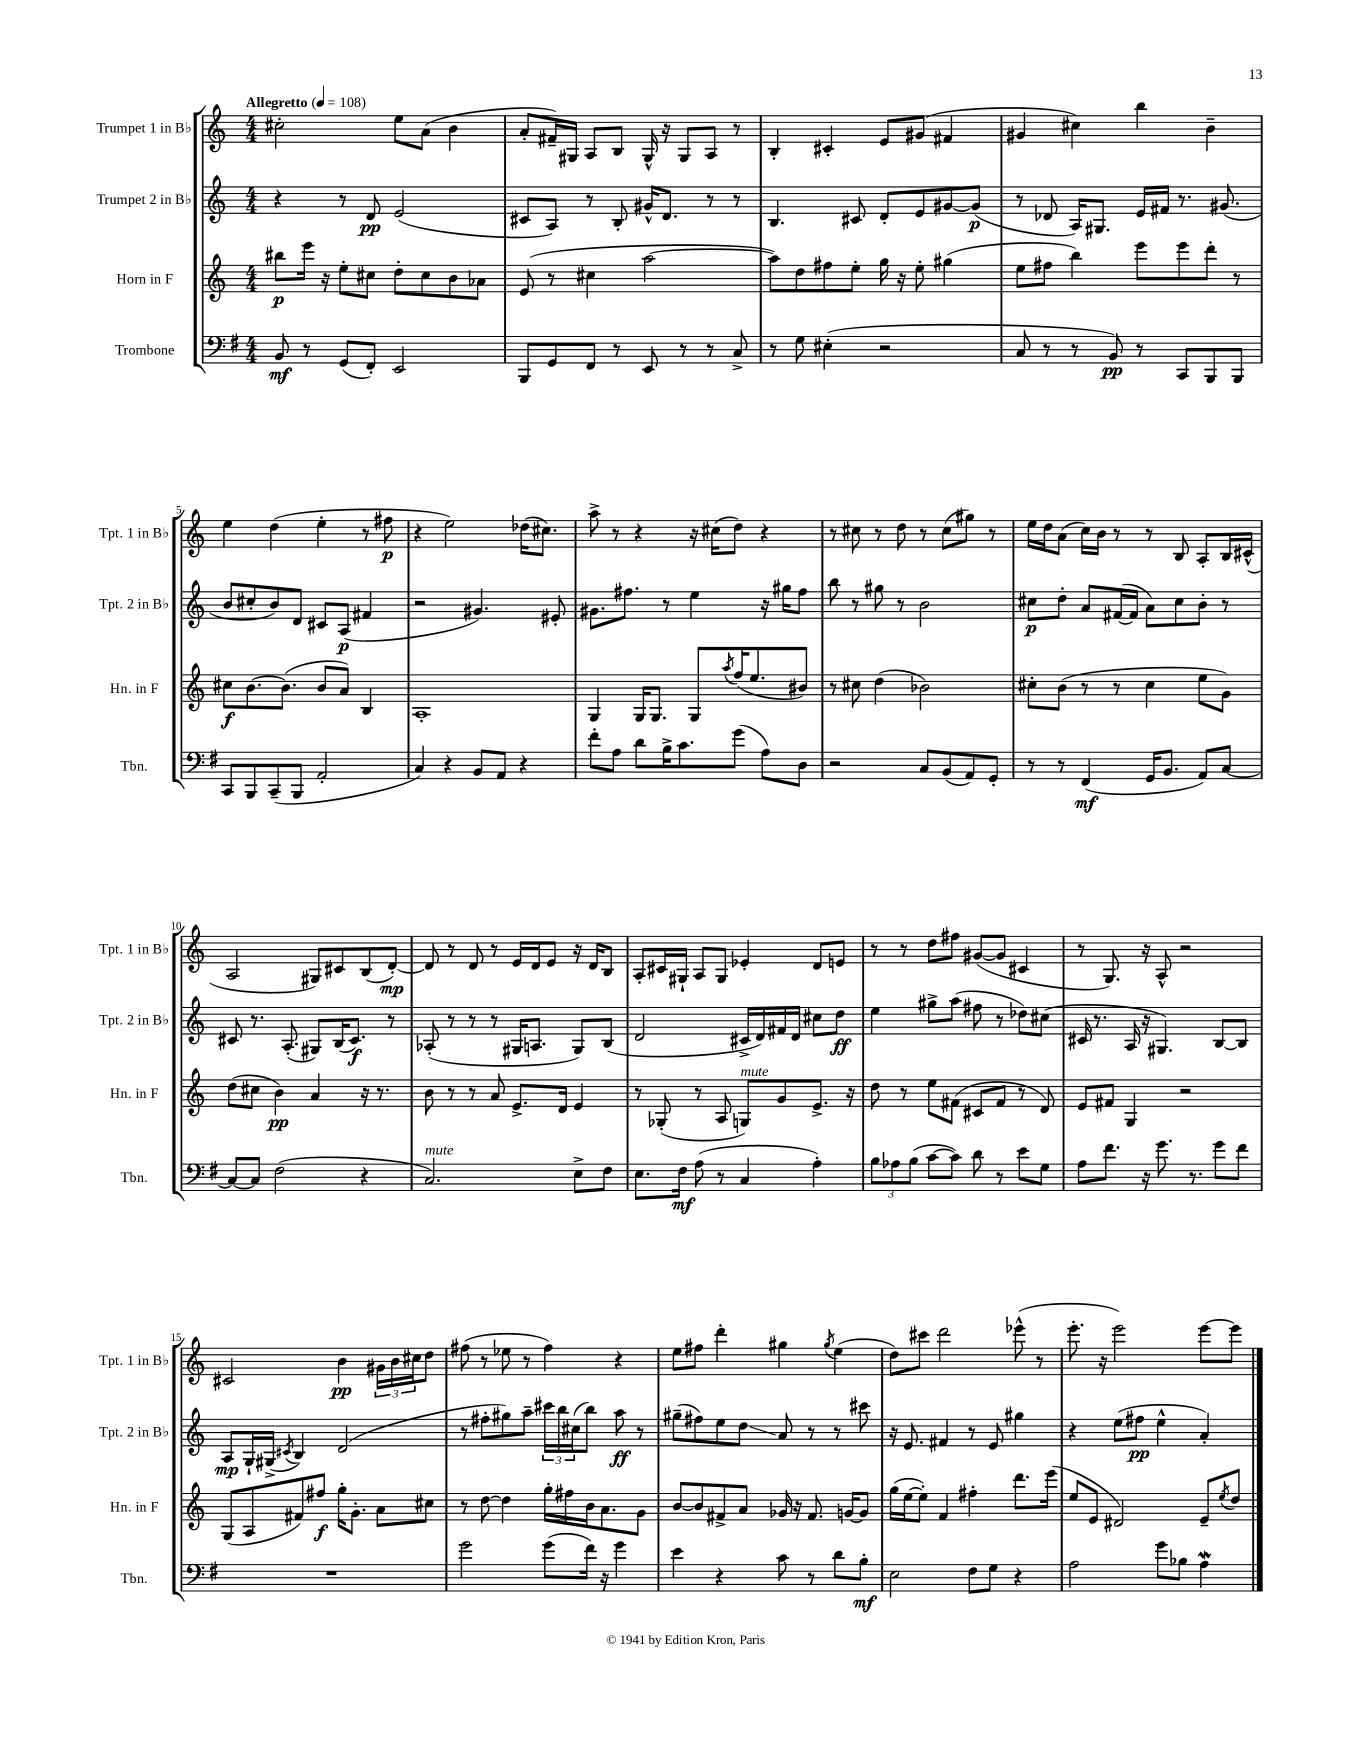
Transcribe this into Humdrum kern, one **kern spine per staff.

**kern	**kern	**kern	**kern
*staff4	*staff3	*staff2	*staff1
*clefF4	*clefG2	*clefG2	*clefG2
*k[f#]	*k[]	*k[]	*k[]
*M4/4	*M4/4	*M4/4	*M4/4
*MM108	*MM108	*MM108	*MM108
8BB	8bb#	4r	2cc#'
8r	16eee	.	.
.	16r	.	.
(8GG	8ee'	8r	.
8FF#')	8cc#	8d	.
2EE	8dd'	(2e	8ee
.	8cc#	.	(8a
.	8b	.	4b
.	8a-	.	.
=	=	=	=
8BBB	(8e	8c#	8a'
8GG	8r	8A)	16f#~)
.	.	.	16G#
8FF#	4cc#	8r	8A
8r	.	8B'	8B
8EE	[2aa	16g#^^	16G#^^
.	.	8.d	16r
8r	.	.	8G#
8r	.	8r	8A
8C^	.	8r	8r
=	=	=	=
8r	8aa])	4.B	4B'
8G	8dd	.	.
(4E#'	8ff#	.	4c#'
.	8ee'	8c#	.
2r	16gg	8d'	8e
.	16r	.	.
.	8ee'	8e	(8g#
.	(4gg#	[8g#	4f#
.	.	(8g#]	.
=	=	=	=
8C	8ee	8r	4g#
8r	8ff#	8d-	.
8r	4bb)	16A)	4cc#)
.	.	8.G#	.
8BB)	.	.	.
8r	8eee	16e	4bb
.	.	16f#	.
8CC	8eee	8.r	.
8BBB	8ddd'	.	4b~
.	.	(8.g#	.
8BBB	8r	.	.
=	=	=	=
8CC	8cc#	8b	4ee
8BBB	[8.b	8cc#'	.
(8CC~	.	8b)	(4dd
.	(8.b]	.	.
8BBB	.	8d	.
2AA'	8b	8c#	4ee'
.	8a)	(8A	.
.	4B	4f#	8r
.	.	.	8ff#
=	=	=	=
4C)	1A'	2r	4r
4r	.	.	2ee)
8BB	.	4.g#)	.
8AA	.	.	.
4r	.	.	(16dd-
.	.	.	8.cc#)
.	.	8e#'	.
=	=	=	=
8f#'	4G	8.g#	8aa^
8A	.	.	8r
.	.	8.ff#	.
8d	16G	.	4r
.	8.G	.	.
16B^	.	8r	.
8.c	.	.	.
.	8G	4ee	16r
.	.	.	(16cc#
.	8qaa	.	.
(8g	(16ff	.	8dd)
.	8.ee	.	.
8A)	.	16r	4r
.	.	16gg#	.
8D	8b#)	8ff#	.
=	=	=	=
2r	8r	8bb	8r
.	8cc#	8r	8cc#
.	(4dd	8gg#	8r
.	.	8r	8dd
8C	2b-)	2b	8r
(8BB	.	.	(8cc#
8AA)	.	.	8gg#)
8GG'	.	.	8r
=	=	=	=
8r	8cc#'	8cc#	16ee
.	.	.	16dd
8r	(8b	8dd'	(8a
(4FF#	8r	8a	16cc)
.	.	.	16b
.	8r	([16f#	8r
.	.	16f#]	.
16GG	4cc#	8a)	8r
8.BB	.	.	.
.	.	8cc#	8B
8AA)	8ee	8b'	8A'
[8C	8g)	8r	16B
.	.	.	(16c#^^
=	=	=	=
8C_	(8dd	8c#	2A
8C]	8cc#	8.r	.
(2F#	4b)	.	.
.	.	(8.A'	.
.	4a	8G#)	8G#)
.	.	(16B	8c#
.	.	8.c#)	.
4r	16r	.	(8B
.	8.r	.	.
.	.	8r	[8d')
=	=	=	=
2.C)	8b	(8A-'	8d]
.	8r	8r	8r
.	8r	8r	8d
.	8a	8r	8r
.	8.e^	16G#	16e
.	.	8.A	16d
.	.	.	8e
.	16d	.	.
8E^	4e	8G#)	16r
.	.	.	16d
8F#	.	(8B	8B
=	=	=	=
8.E	8r	2d	8A'
.	(8G-'	.	16c#
16F#	.	.	16G#`
(8A	8r	.	8A
8r	8A	.	8G#
4C	8G)	16c#^	4e-'
.	.	16d)	.
.	8g	16f#	.
.	.	16d	.
4A')	8.e^	8cc#	8d
.	.	8dd	8e
.	16r	.	.
=	=	=	=
12B	8dd	4ee	8r
12A-	.	.	.
.	8r	.	8r
(12B	.	.	.
[8c	8ee	8gg#^	8dd
8c])	(8f#	(8aa	8ff#
8d	8c#	8ff#	([8g#
8r	8f#	8r	8g#]
8e	8r	8dd-)	4c#
8G	8d)	(8cc#	.
=	=	=	=
8A	8e	16c#	8r
.	.	8.r	.
8.f#	8f#	.	8.G)
.	4G	16A	.
16r	.	16r	16r
8.g	.	4.G#)	8A^^
.	2r	.	2r
8.r	.	.	.
8g	.	[8B	.
8f#	.	8B]	.
=	=	=	=
1r	(8G	8A	2c#
.	8A	16G`	.
.	.	(16G#^	.
.	.	8qc#	.
.	8f#)	4B)	.
.	8ff#	.	.
.	16gg'	(2d	4b
.	8.g'	.	.
.	8a	.	24g#
.	.	.	24b
.	.	.	24cc#
.	8cc#	.	8dd
=	=	=	=
2g	8r	8r	(8ff#
.	[8dd	8ff#'	8r
.	4dd]	8gg#)	8ee-
.	.	8aa~	8r
(8g	16gg'	24ccc#	4ff#)
.	.	24bb	.
.	16ff#	.	.
.	.	(24cc#	.
16f#)	16b	8bb)	.
16r	8.a	.	.
4g	.	8aa	4r
.	8g	8r	.
=	=	=	=
4e	[8b	(8gg#~	8ee
.	8b]	8ff#)	8ff#
4r	8f#^	8ee	4ddd'
.	8a	8dd	.
8c	16g-	8a	4gg#
.	16r	.	.
8r	8.f#	8r	.
.	.	.	8qgg#
8d	.	8r	(4ee
.	[16g	.	.
8B'	8g]	8ccc#	.
=	=	=	=
2E	(16gg	16r	8dd)
.	[16ee	8.e	.
.	8ee'])	.	8ccc#
.	4f	4f#	2ddd
8F#	4ff#'	8r	.
8G	.	8e	.
4r	8.ddd	4gg#	(8eee-^^
.	.	.	8r
.	(16eee	.	.
=	=	=	=
2A	8ee	4r	8.eee'
.	8e	.	.
.	.	.	16r
.	2d#)	(8ee	2eee)
.	.	8ff#	.
8g	.	4ee^^	.
8B-	.	.	.
4A	8e~	4a')	[8eee
.	8qee	.	.
.	8dd	.	8eee]
==	==	==	==
*-	*-	*-	*-
